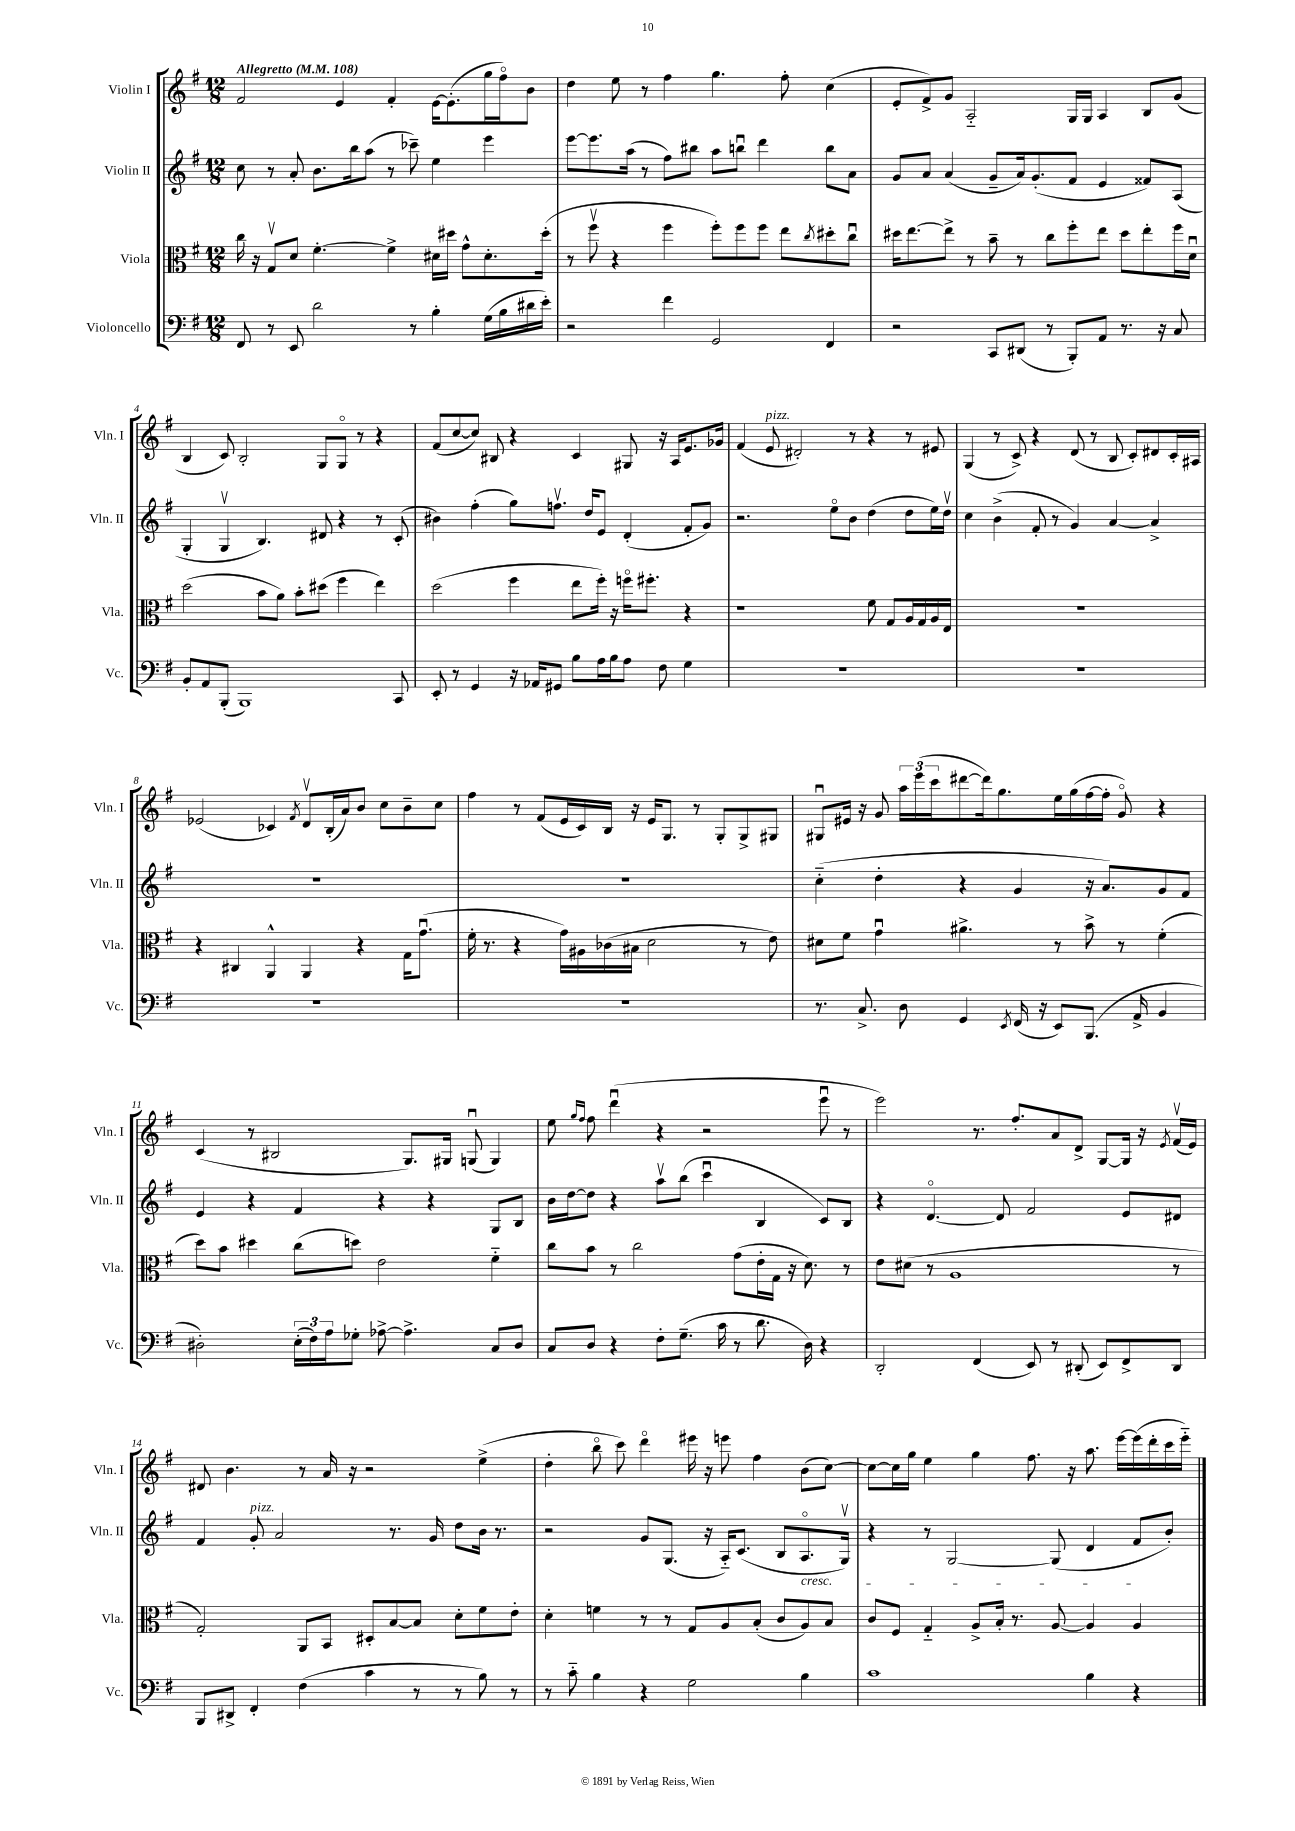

**kern	**kern	**kern	**kern
*staff4	*staff3	*staff2	*staff1
*clefF4	*clefC3	*clefG2	*clefG2
*k[f#]	*k[f#]	*k[f#]	*k[f#]
*M12/8	*M12/8	*M12/8	*M12/8
*MM108	*MM108	*MM108	*MM108
8FF#/	16cc\	8cc\	2f#/
.	16r	.	.
8r	8Gv/L	8r	.
8EE/	8d/J	8a'/	.
2d\	[4.f#'\	8.b\L	.
.	.	.	4e/
.	.	16bb\k	.
.	.	(8aa\J	.
.	4f#^\]	8r	4f#'/
8r	.	8ccc-~\)	.
4B'\	16d#\LL	4ee\	[16e\LK
.	16dd#\JJ	.	(8.e'\]
.	8g^^\L	.	.
(16G\LL	8.d#'\	4eee\	16gg\L
16B\	.	.	16ff#o\J)
16d#\	.	.	8b\J
16e'\JJ)	(16dd#'\Jk	.	.
=	=	=	=
2r	8r	[8eee\L	4dd\
.	8ff#v\	8.eee\]	.
.	4r	.	8ee\
.	.	(16aa\Jk	.
.	.	8r	8r
4f#\	4ff#\	8ff#\L)	4ff#\
.	.	8bb#\J	.
2GG/	8ff#'\L)	8aa\L	4.gg\
.	8ff#\	8bbu\J	.
.	8ff#\J	4ddd\	.
.	8ee\L	.	8ff#'\
.	8qcc/	.	.
4FF#/	8dd#'\	8bb\L	(4cc\
.	8ccu\J	8a\J	.
=	=	=	=
2r	16dd#\LK	8g/L	8e'/L
.	[8.ee\	.	.
.	.	8a/J	8f#^/)
.	8ee^\]J	(4a/	8g/J
.	8r	.	2A'~/
8CC/L	8b~\	8g~/L	.
(8DD#/J	8r	16a/k)	.
.	.	(8.g'/	.
8r	8cc\L	.	.
8BBB'/L)	8ff#'\	8f#/J	16G/LL
.	.	.	16G/JJ
8AA/J	8ee\J	4e/	4A/
8.r	8dd#\L	.	.
.	8ee'\	8f##/L)	8B/L
16r	.	.	.
8C/	16ff#\L	(8A/J	(8g/J
.	16du\JJ	.	.
=	=	=	=
8BB'/L	(2dd\	4G'/	4B/
8AA/	.	.	.
(8BBB'/J	.	4Gv/	8c/)
1BBB)	.	.	2B'/
.	8b\L	4.B/)	.
.	8a\J)	.	.
.	8b'\L	.	.
.	(8dd#\J	8d#/	8G/L
.	4ff#\	4r	8Go/J
.	.	.	8r
.	4ee\)	8r	4r
8CC/	.	(8c'/	.
=	=	=	=
8EE'/	(2dd\	4b#\)	(8f#/L
8r	.	.	[8cc/
4GG/	.	(4ff#'\	8cc/]J)
.	.	.	8B#/
16r	4ff#\	8gg\L)	4r
16AA-/LK	.	.	.
8GG#/J	.	8.ffv\J	.
8B\L	8ee\L	.	4c/
.	.	16dd/LK	.
16A\L	16ff#'\Jk)	8e/J	.
16B\J	16r	.	.
8A\J	16ffo\LK	(4d'/	8G#/
.	8.ff#'\J	.	.
8F#\	.	.	16r
.	.	.	16A/LK
4G\	4r	8f#'/L	8.e/
.	.	8g/J)	.
.	.	.	16g-/Jk
=	=	=	=
1.r	1r	2.r	(4f#/
.	.	.	8e/
.	.	.	2d#'/)
.	.	8eeo\L	.
.	.	8b\J	8r
.	8f#\	(4dd\	4r
.	8G/L	.	.
.	16A/L	8dd\L	8r
.	16G/	.	.
.	16A/	16ee\L)	8e#/
.	16E/JJ	16ddv\JJ	.
=	=	=	=
1.r	1.r	4cc\	(4G/
.	.	(4b^\	8r
.	.	.	8c^/)
.	.	8f#'/	4r
.	.	8r	.
.	.	4g/)	(8d/
.	.	.	8r
.	.	[4a/	8B/
.	.	.	8c'/L)
.	.	4a^/]	8d#/
.	.	.	16c'/L
.	.	.	16A#/JJ
=	=	=	=
1.r	4r	1.r	(2e-/
.	4C#/	.	.
.	4AA^^/	.	4c-/)
.	.	.	8qf#/
.	4AA/	.	8dv/L
.	.	.	(16B'/L
.	.	.	16a/J)
.	4r	.	8b/J
.	.	.	8cc\L
.	16G\LK	.	8b~\
.	(8.gu\J	.	.
.	.	.	8cc\J
=	=	=	=
1.r	16f#'\	1.r	4ff#\
.	8.r	.	.
.	4r	.	8r
.	.	.	(8f#/L
.	16g\LL)	.	16e/L
.	16A#\	.	16c/)
.	(16c-\	.	16B/JJ
.	16B#\JJ	.	16r
.	2d\	.	16e/LK
.	.	.	8.G/J
.	.	.	8r
.	.	.	8G'/L
.	8r	.	8G^/
.	8e\)	.	8G#/J
=	=	=	=
8.r	8d#\L	(4cc'~\	8G#u/L
.	8f#\J	.	16e#/Jk
8.C^/	.	.	16r
.	4gu\	4dd'\	8g/
8D\	.	.	24aa\LL
.	.	.	(24eee\
.	.	.	24ccc\J
4GG/	4.a#^\	4r	[8ddd#\
.	.	.	16ddd#\]k)
.	.	.	8.gg\
8qEE/	.	.	.
(16FF#/	.	4g/	.
16r	.	.	.
8EE/L)	8r	.	16ee\L
.	.	.	(16gg\
(8.BBB/J	8b^\	16r	[16ff#\
.	.	8.a/L)	16ff#'\]JJ
.	8r	.	8go/)
16AA^/	.	.	.
4BB/	(4f#'\	8g/	4r
.	.	8f#/J	.
=	=	=	=
2D#'\)	8dd\L)	4e/	(4c/
.	8b\J	.	.
.	4dd#\	4r	8r
.	.	.	2B#/
(24E'\LL	(8cc\L	4f#/	.
24F#\)	.	.	.
24A\J	.	.	.
8G-'\J	8dd\J)	.	.
[8A-^\	2e\	4r	.
4.A-^\]	.	.	8.G/L)
.	.	4r	.
.	.	.	16G#/Jk
.	.	.	(8Gu/
8C/L	4f#'~\	8G/L	4G/)
8D#/J	.	8B/J	.
=	=	=	=
8C/L	8cc\L	16b\LL	8ee\
.	.	[16dd\J	.
.	.	.	16qqgg/LL
.	.	.	16qqff#/JJ
8D/J	8b\J	8dd\]J	8ff#\
4r	8r	4r	(4dddu\
.	2cc\	.	.
8F#'\L	.	8aav\L	4r
(8.G~\J	.	(8bb\J	.
.	.	4cccu\	2r
16c\	.	.	.
8r	(8g\L	.	.
8.d\	16e'\L	4B/	.
.	16G\JJ	.	.
.	16r	.	.
16D\)	8.d\)	.	.
4r	.	8c/L)	8eeeu\
.	8r	8B/J	8r
=	=	=	=
2DD'/	8e\L	4r	2eee\)
.	(8d#\J	.	.
.	8r	[4.do/	.
.	1A	.	.
(4FF#/	.	.	8.r
.	.	8d/]	.
.	.	.	8.ff#'/L
8EE/)	.	2f#/	.
8r	.	.	8a/
(8DD#'/	.	.	8d^/J
8EE/L)	.	.	[8G/L
8FF#^/	.	8e/L	16G/]Jk
.	.	.	16r
.	.	.	8qe/
8DD#/J	8r	8d#/J	(16f#v/LL
.	.	.	16e/JJ)
=	=	=	=
8BBB/L	2G'/)	4f#/	8d#/
8DD#^/J	.	.	4.b\
4FF#'/	.	8g'/	.
.	.	2a/	.
(4F#\	8AA/L	.	8r
.	8BB/J	.	16a/
.	.	.	16r
4c\	8D#'/L	.	2r
.	[8B/	8.r	.
8r	8B/]J	.	.
.	.	16g/	.
8r	8d'\L	8dd\L	.
8B\)	8f#\	16b\Jk	(4ee^\
.	.	8.r	.
8r	8e'\J	.	.
=	=	=	=
8r	4d'\	2r	4dd'\
8c'~\	.	.	.
4B\	4f\	.	8bbo\
.	.	.	8ccc\)
4r	8r	8g/L	4dddo\
.	8r	(8.G/J	.
2G\	8G/L	.	16eee#\
.	.	16r	16r
.	8A/	16A'~/LK)	8eee\
.	.	(8.c/J	.
.	(8B'/J	.	4ff#\
.	8c/L	8B/L	.
4B\	8A/)	8.Ao/	(8b\L
.	8B/J	.	[8cc\J)
.	.	16Gv/Jk)	.
=	=	=	=
1c	8c/L	4r	8cc\_L
.	8F#/J	.	16cc\]L
.	.	.	16gg\JJ
.	4G'~/	8r	4ee\
.	.	[2G/	.
.	8A^/L	.	4gg\
.	16B'/Jk	.	.
.	8.r	.	.
.	.	.	8.ff#\
.	[8A/	(8G/]	.
.	.	.	16r
4B\	4A/]	4d/	8.aa\
.	.	.	[16eee\LL
4r	4A/	8f#/L	(16eee\]
.	.	.	16ddd'\
.	.	8b'/J)	16ccc\
.	.	.	16eee'~\JJ)
==	==	==	==
*-	*-	*-	*-
